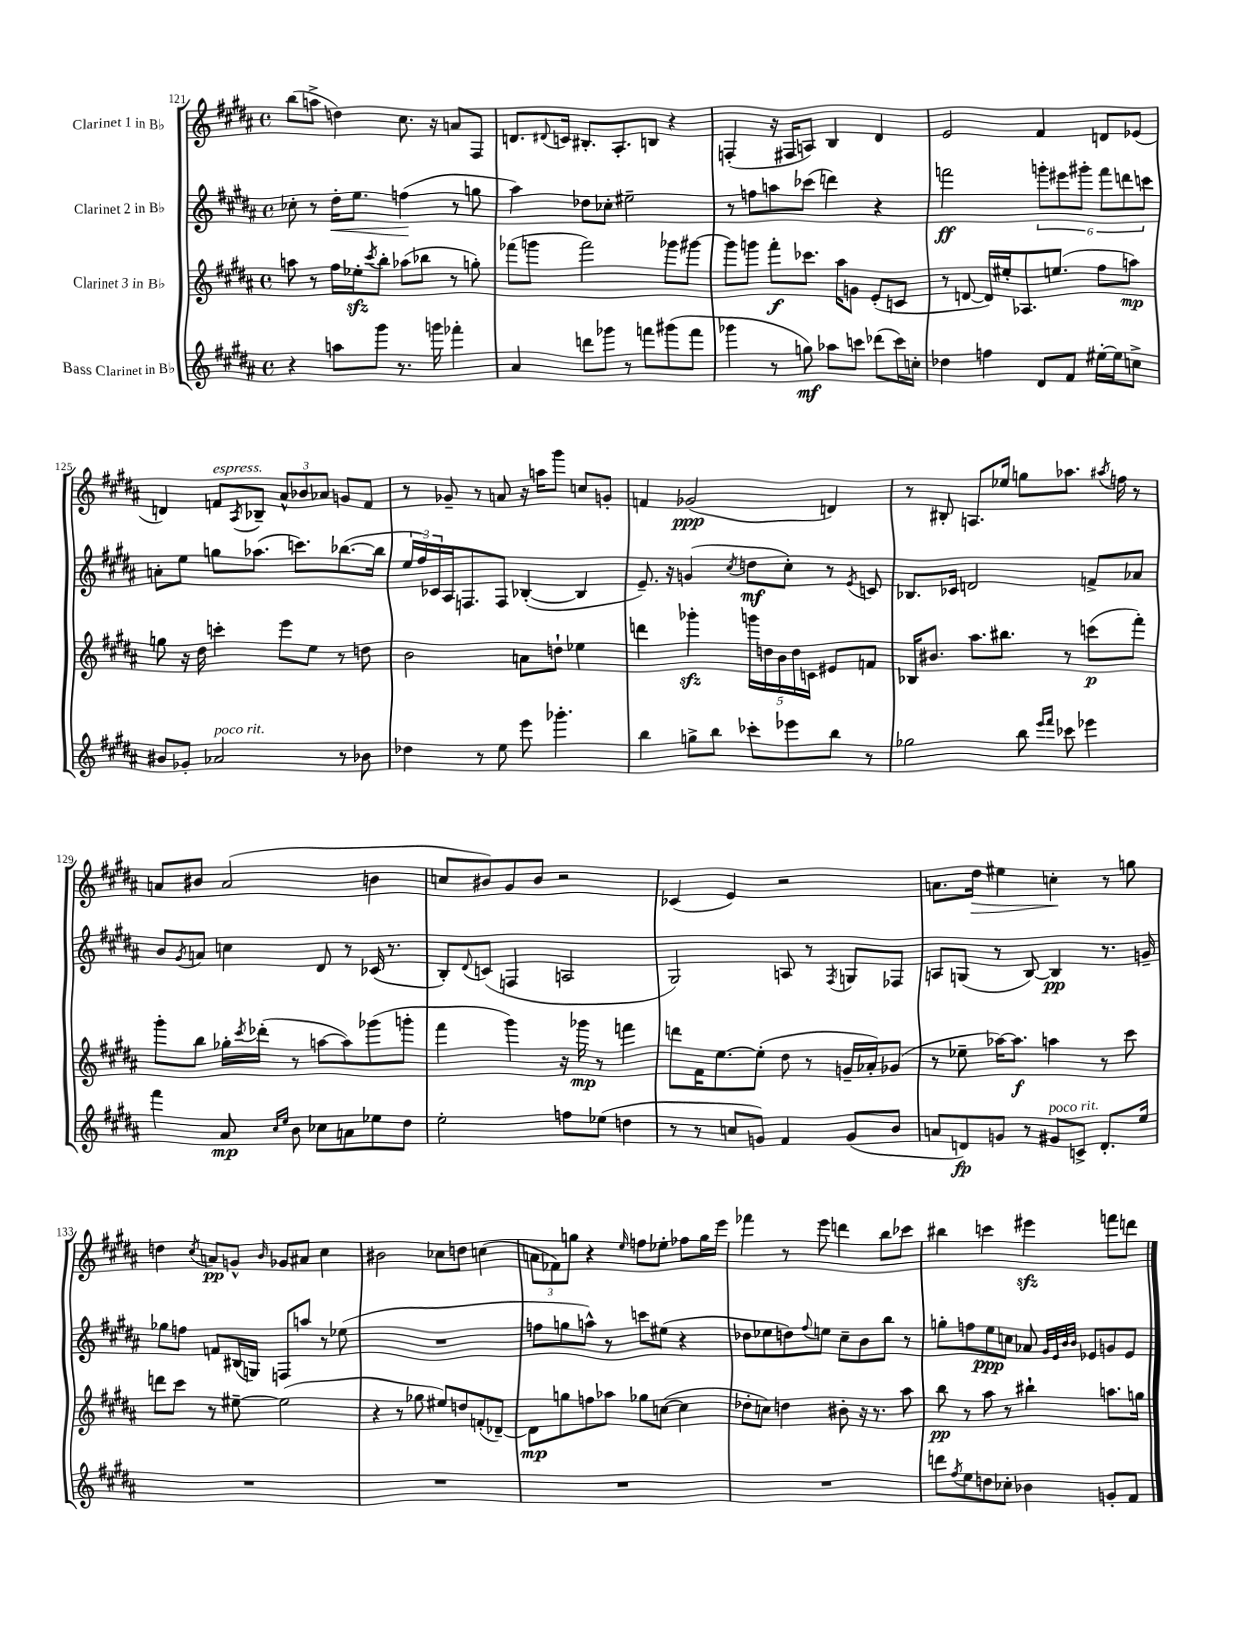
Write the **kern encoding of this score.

**kern	**kern	**kern	**kern
*staff4	*staff3	*staff2	*staff1
*clefG2	*clefG2	*clefG2	*clefG2
*k[f#c#g#d#a#]	*k[f#c#g#d#a#]	*k[f#c#g#d#a#]	*k[f#c#g#d#a#]
*M4/4	*M4/4	*M4/4	*M4/4
*met(c)	*met(c)	*met(c)	*met(c)
4r	8aa	8cc-'	(8bb
.	8r	8r	8aa^
8aa	16ff#	16dd#'	4dd)
.	16ee-'	8.ee	.
.	8qccc#	.	.
8ggg#	8bb'	.	.
8.r	(8aa-	(4ff	8.cc#
.	8bb-	.	.
16ggg	.	.	16r
4fff-'	8r	8r	8a
.	8gg')	8gg	8F#
=	=	=	=
4a#	(8fff-	4aa#)	8.d
.	8ggg	.	.
.	.	.	8qqd#
.	.	.	16c
8ddd	2fff-)	8dd-	8.B#'
8ggg-	.	8cc-'	.
.	.	.	8.A#'
8r	.	2ee#~	.
8fff	.	.	8B
(8ggg#	8ggg-	.	4r
8fff	[8ggg#	.	.
=	=	=	=
4ggg-	8ggg#]	8r	(4F'
.	8ggg	8ff	.
8r	8fff#'	8aa	16r
.	.	.	16F#
8gg)	8.ccc-	(8ccc-	8A)
8aa-	.	4ddd)	4B
.	16aa#	.	.
8ccc	8g	.	.
(8ddd-	(8e'	4r	4d#
16ccc)	8c	.	.
16cc'	.	.	.
=	=	=	=
4dd-	8r	2fff	2e
.	[8d	.	.
4ff	16d])	.	.
.	16ee#'	.	.
.	8.A-	.	.
8d#	.	12ggg'	4f#
.	(8.ee	.	.
.	.	12eee#	.
8f#	.	.	.
.	.	12ggg#'	.
[16ee#'	8ff#	12fff	8d
16ee#]	.	.	.
.	.	12ddd	.
8cc^	8aa)	.	(8e-
.	.	12ccc	.
=	=	=	=
8b#	8gg	8a'	4d)
8g-'	16r	8ee	.
.	16dd#	.	.
2a-	4ccc'	8gg	8f
.	.	.	8qA#
.	.	(8.aa-	8B-~
.	8eee	.	12a#^^
.	.	8.ccc)	.
.	.	.	12b-
.	8ee	.	.
.	.	.	12a-
8r	8r	([8.bb-	8g
8b-	8dd	.	8f
.	.	16bb-]	.
=	=	=	=
4dd-	2b	24ee	8r
.	.	24ff#)	.
.	.	24c-	.
.	.	16A#	8g-~
.	.	8.F	.
8r	.	.	8r
8ee	.	8F	8a
8eee	8a	([4B-'	16r
.	.	.	16aa
4.ggg-'	8dd`	.	8ggg#
.	4ee-	4B-]	8cc
.	.	.	8g'
=	=	=	=
4bb	4ddd	8.e~)	4f
.	.	16r	.
8gg^	4ggg-'	(4g	(2g-
8bb	.	.	.
.	.	8qcc#	.
8ccc-'	20ggg	8dd	.
.	20dd	.	.
.	20b	.	.
8eee-	.	8cc#')	.
.	20dd	.	.
.	20c	.	.
8bb	8e#	8r	4d)
.	.	8qe	.
8r	8f	8c	.
=	=	=	=
2gg-	16B-	8.B-	8r
.	8.b#	.	.
.	.	.	8B#'
.	.	16c-	.
.	8.aa#	2d	8.A
.	8.bb#	.	16ee-
8bb	.	.	8gg
16qqeee	.	.	.
16qqfff#	.	.	.
8ccc-	8r	.	8.aa-
4eee-	(8ccc	8f^	.
.	.	.	8qaa#
.	.	.	16ff
.	8fff#')	8a-	8r
=	=	=	=
4fff#	8ggg#'	8b	8a
.	.	8qg#	.
.	8bb	8a	8b#
8a#	16gg-'	4cc	(2a
.	8qccc#	.	.
.	(16ddd-'	.	.
16qqcc#	.	.	.
16qqee	.	.	.
8b	8r	.	.
8cc-	[8aa	8d#	.
8a	8aa])	8r	.
8ee-	(8ggg-	(16c-	4b
.	.	8.r	.
8dd#	8ggg'	.	.
=	=	=	=
2ee'	4fff#	8B')	8cc
.	.	8qqd#	.
.	.	(8c	8b#)
.	4ggg#)	4F	8g#
.	.	.	8b#
8ff	16r	2A	2r
.	16ggg-	.	.
(8ee-	8r	.	.
4dd	4fff	.	.
=	=	=	=
8r	8ddd	2G#)	(4c-
8r	16f#	.	.
.	[8.ee	.	.
8cc	.	.	4e)
8g)	(8ee']	.	.
4f#	8dd#	8A	2r
.	8r	8r	.
.	.	8qF#	.
(8g	16g~	8G	.
.	16a-')	.	.
8b	(8g-	8F-	.
=	=	=	=
8a	8r	8A	8.a
8d)	8ee-~	(8G	.
.	.	.	16dd#
8g	[16aa-)	8r	4ee#
.	8.aa-]	.	.
8r	.	[8B)	.
8g#	4aa	4B]	4cc'
8c^	.	.	.
8.d'	8r	8.r	8r
.	8ccc#	.	8gg
16ee	.	16g~	.
=	=	=	=
1r	8ddd	8gg-	4dd
.	8ccc#	8ff	.
.	.	.	8qcc#
.	8r	8f	8a
.	[8ee#~	(16B#	8g^^
.	.	16G)	.
.	.	.	16qqb
.	(2ee#]	8F	8g-
.	.	8aa	8a#
.	.	8r	4cc#
.	.	(8ee-	.
=	=	=	=
1r	4r	1r	2b#
.	8r	.	.
.	8gg-	.	.
.	8ee#)	.	8cc-
.	8dd	.	8dd
.	(8f'	.	(4cc
.	[8d-~)	.	.
=	=	=	=
1r	8d-]	8ff	12a
.	.	.	12f-)
.	8gg	8gg	.
.	.	.	12gg
.	8ff	8aa^^)	4r
.	8aa-	8r	.
.	.	.	16qqee
.	8gg-	8ccc	8ff
.	([8cc	(8ee#	8ee-'
.	4cc]	4r	8ff-
.	.	.	16gg
.	.	.	16eee
=	=	=	=
1r	8dd-'	8dd-	4fff-
.	8cc)	8ee-	.
.	4dd	8dd)	8r
.	.	8qqff#	.
.	.	8ee	8eee
.	8b#'	8cc#~	4ddd
.	16r	8b	.
.	8.r	.	.
.	.	8bb	8bb
.	8aa#	8r	8ccc-
=	=	=	=
8ddd	8bb	8gg'	4bb#
8qff#	.	.	.
8ee	8r	8ff	.
8dd	8aa#	8ee	4ccc
8cc-'	8r	8cc	.
4b-	4bb#`	8a-	4eee#
.	.	32qqg#	.
.	.	32qqe	.
.	.	32qqb	.
.	.	32qqb	.
.	.	8e-	.
8g'	8.aa	8g	8fff
8f#	.	8e-	8ddd
.	16gg	.	.
==	==	==	==
*-	*-	*-	*-
